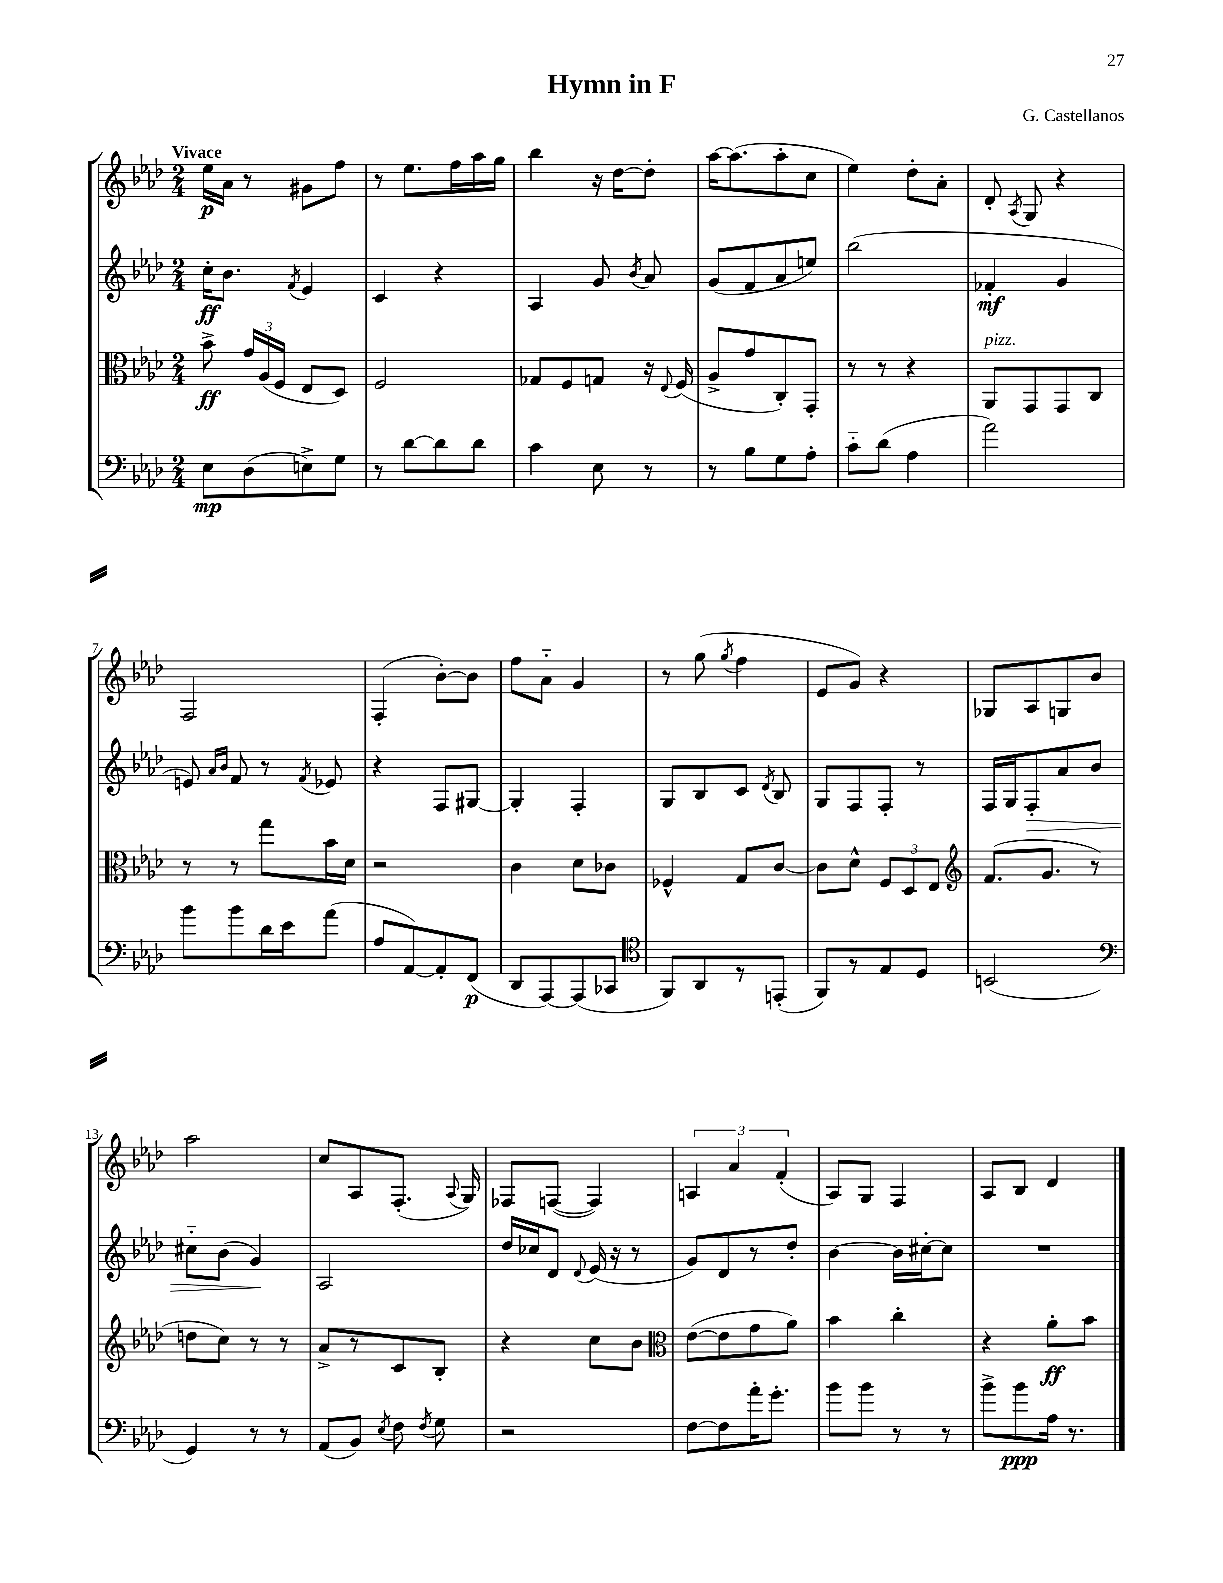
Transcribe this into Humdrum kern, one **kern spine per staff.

**kern	**kern	**kern	**kern
*staff4	*staff3	*staff2	*staff1
*clefF4	*clefC3	*clefG2	*clefG2
*k[b-e-a-d-]	*k[b-e-a-d-]	*k[b-e-a-d-]	*k[b-e-a-d-]
*M2/4	*M2/4	*M2/4	*M2/4
8E-\L	8b-^\	16cc'\LK	16ee-\LL
.	.	8.b-\J	16a-\JJ
(8D-\	24g/LL	.	8r
.	(24A-/	.	.
.	24F/JJ	.	.
.	.	8qf/	.
8E^\)	8E-/L	4e-/	8g#\L
8G\J	8D-/J)	.	8ff\J
=	=	=	=
8r	2F/	4c/	8r
[8d-\L	.	.	8.ee-\L
8d-\]	.	4r	.
.	.	.	16ff\L
8d-\J	.	.	16aa-\
.	.	.	16gg\JJ
=	=	=	=
4c\	8G-/L	4A-/	4bb-\
.	8F/	.	.
8E-\	8G/J	8g/	16r
.	.	.	[16dd-\LK
.	.	8qb-/	.
8r	16r	8a-/	8dd-'\]J
.	8qqE-/	.	.
.	(16F/	.	.
=	=	=	=
8r	8A-^/L	(8g/L	[16aa-\LK
.	.	.	(8.aa-\]
8B-\L	8g/	8f/	.
8G\	8C'/)	8a-/	8aa-'\
8A-'\J	8GG'/J	8ee/J)	8cc\J
=	=	=	=
8c'~\L	8r	(2bb-\	4ee-\)
(8d-\J	8r	.	.
4A-\	4r	.	8dd-'\L
.	.	.	8a-'\J
=	=	=	=
2a-\)	8AA-/L	4f-'/	8d-'/
.	.	.	8qA-/
.	8GG/	.	8G/
.	8GG/	4g/	4r
.	8C/J	.	.
=	=	=	=
8b-\L	8r	8e/)	2F/
.	.	16qqa-/LL	.
.	.	16qqb-/JJ	.
8b-\	8r	8f/	.
16d-\L	8gg\L	8r	.
16e-\J	.	.	.
.	.	8qf/	.
(8a-\J	16b-\L	8e-/	.
.	16d-\JJ	.	.
=	=	=	=
8A-/L	2r	4r	(4F'/
[8AA-/)	.	.	.
8AA-'/]	.	8F/L	[8b-'\L)
(8FF/J	.	[8G#/J	8b-\]J
=	=	=	=
8DD-/L	4c\	4G#'/]	8ff\L
[8AAA-/)	.	.	8a-'~\J
(8AAA-/]	8d-\L	4F'/	4g/
8CC-/J	8c-\J	.	.
=	=	=	=
*clefC4	*	*	*
8FF/L)	4F-^^/	8G/L	8r
8AA-/	.	8B-/	(8gg\
.	.	.	8qgg/
8r	8G/L	8c/J	4ff\
.	.	8qd-/	.
(8EE'/J	[8c/J	8B-/	.
=	=	=	=
8FF/L)	8c\]L	8G/L	8e-/L
8r	8d-^^\J	8F/	8g/J)
8E-/	12F/L	8F'/J	4r
.	12D-/	.	.
8D-/J	.	8r	.
.	12E-/J	.	.
=	=	=	=
*	*clefG2	*	*
(2BB/	(8.f/L	16F/LL	8G-/L
.	.	16G/J	.
.	.	8F'/	8A-/
.	8.g/J	.	.
.	.	8a-/	8G/
.	8r	8b-/J	8b-/J
=	=	=	=
*clefF4	*	*	*
4GG/)	8dd\L	8cc#'~\L	2aa-\
.	8cc\J)	(8b-\J	.
8r	8r	4g/)	.
8r	8r	.	.
=	=	=	=
(8AA-/L	8a-^/L	2A-/	8cc/L
8BB-/J)	8r	.	8A-/
8qE-/	.	.	.
8F\	8c/	.	(8.F'/J
8qF/	.	.	.
8G\	8B-'/J	.	.
.	.	.	8qqA-/
.	.	.	16G/)
=	=	=	=
2r	4r	16dd-/LL	8F-/L
.	.	16cc-/J	.
.	.	8d-/J	([8F/J
.	.	8qqd-/	.
.	8cc\L	(16e-/	4F/])
.	.	16r	.
.	8b-\J	8r	.
=	=	=	=
*	*clefC3	*	*
[8F\L	([8e-\L	8g/L)	6A/
8F\]	8e-\]	8d-/	.
.	.	.	6a-/
16a-'\K	8g\	8r	.
8.g'\J	.	.	.
.	.	.	(6f'/
.	8a-\J)	8dd-'/J	.
=	=	=	=
8b-\L	4b-\	[4b-\	8A-/L)
8b-\J	.	.	8G/J
8r	4cc'\	16b-\]LL	4F/
.	.	[16cc#'\J	.
8r	.	8cc#\]J	.
=	=	=	=
8b-^\L	4r	2r	8A-/L
8b-\	.	.	8B-/J
16A-\Jk	8a-'\L	.	4d-/
8.r	.	.	.
.	8b-\J	.	.
==	==	==	==
*-	*-	*-	*-
